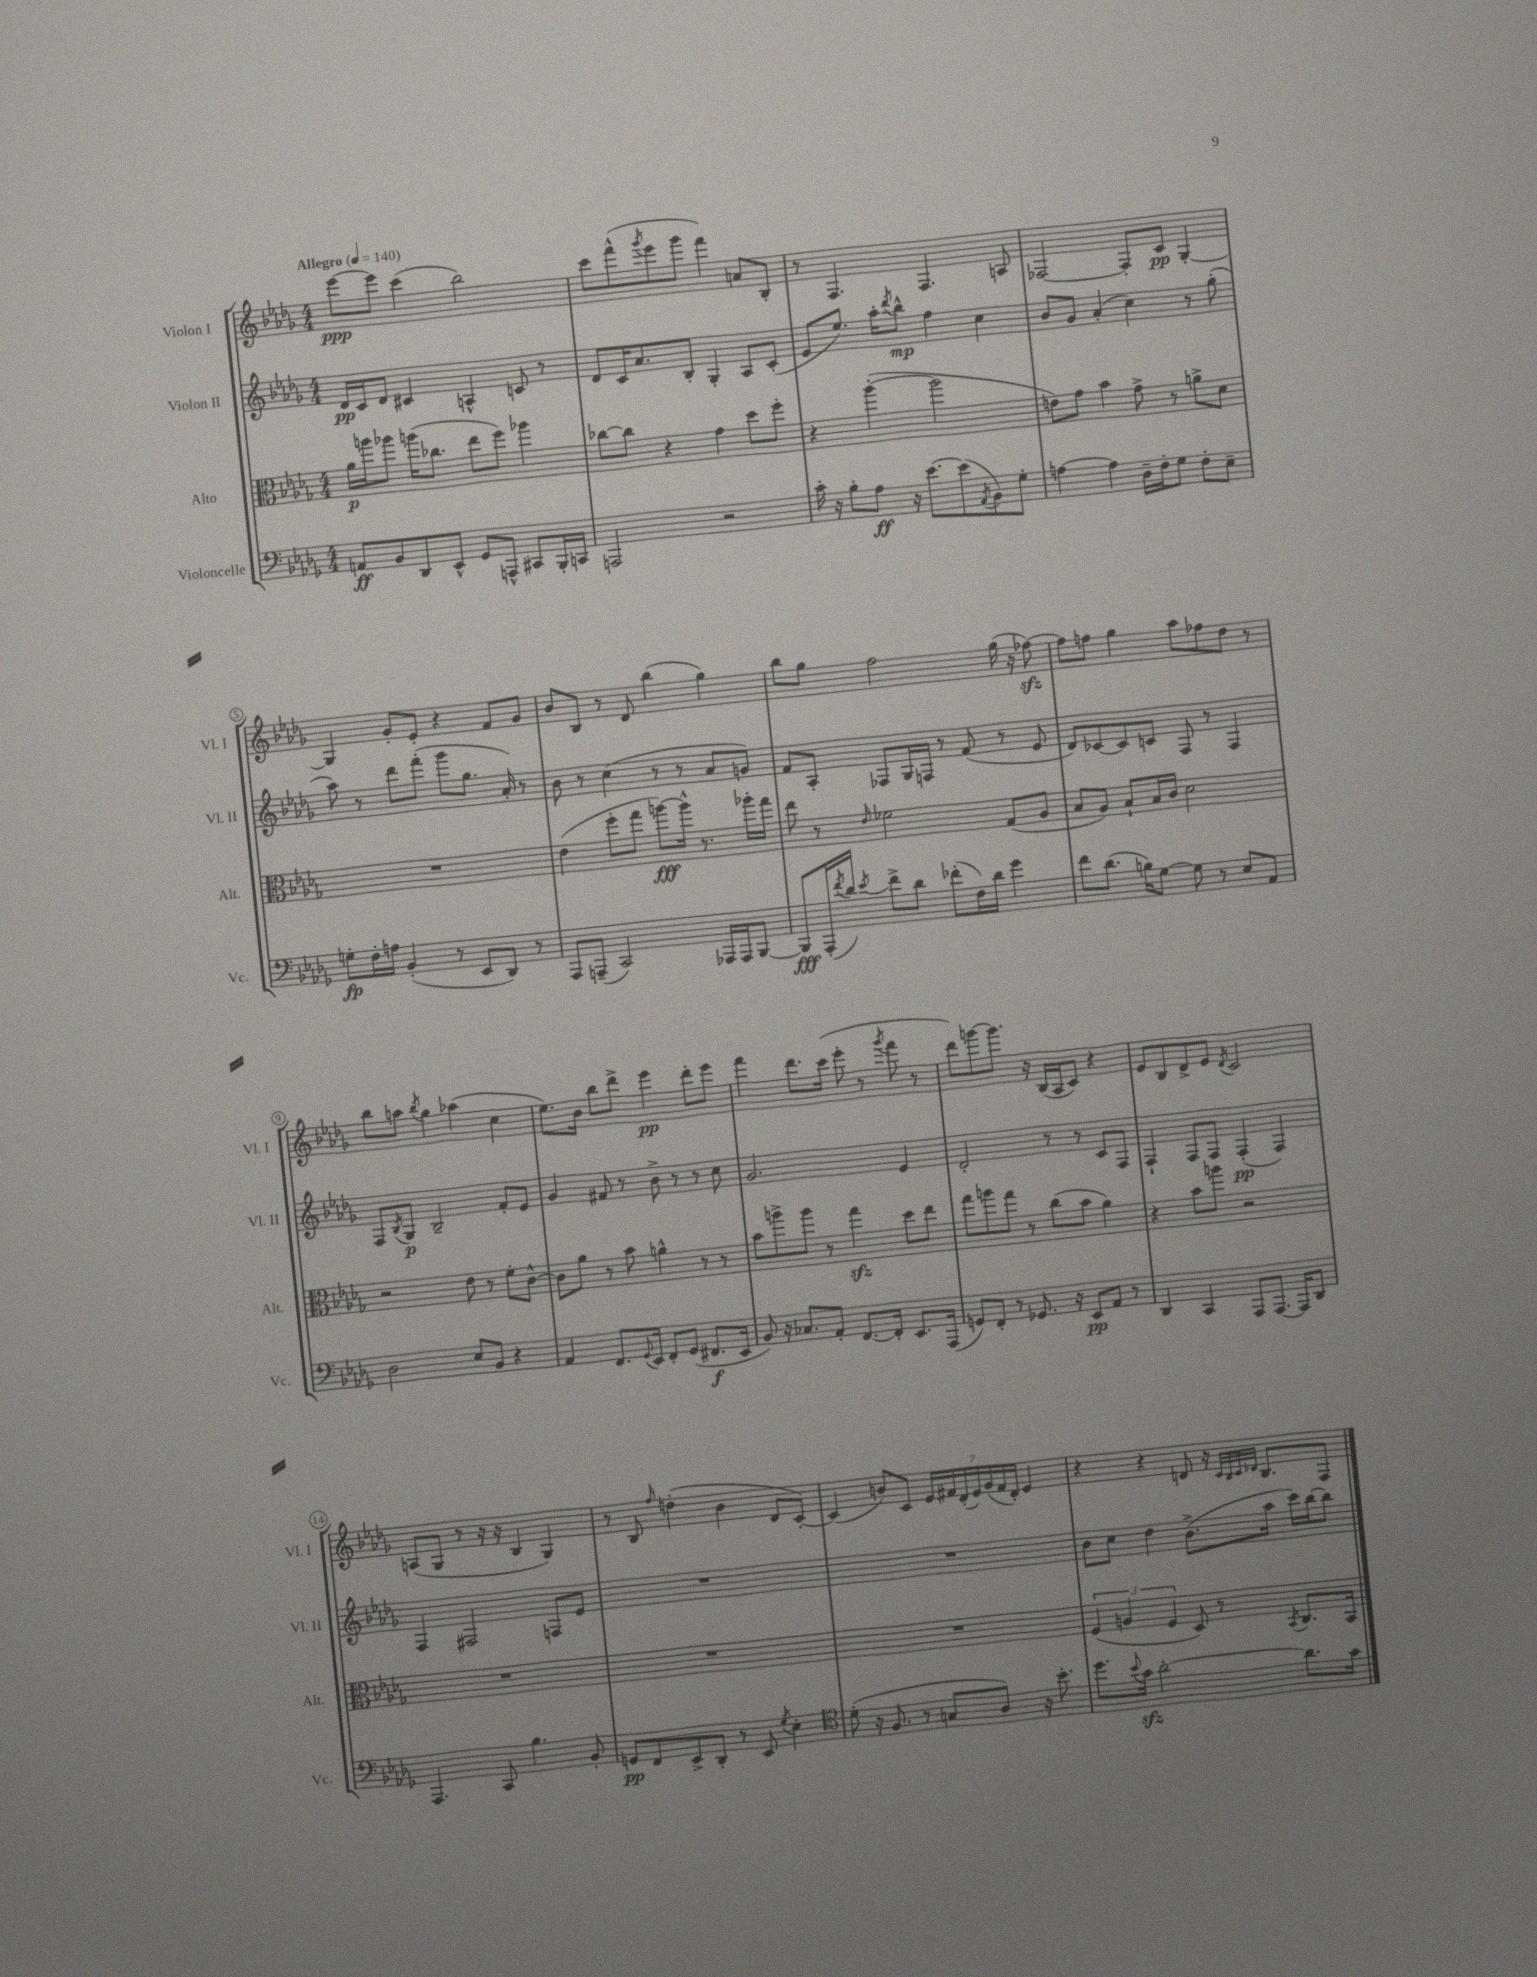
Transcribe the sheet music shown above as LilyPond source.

<<
\new StaffGroup <<
\new Staff = "s0" \with { instrumentName = "Violon I" shortInstrumentName = "Vl. I" } {
    \clef treble \key des \major \numericTimeSignature \time 4/4 \tempo "Allegro" 4 = 140
    ees'''8~\ppp ees'''8 c'''4( bes''2) |
    c'''8 f'''8-^( \acciaccatura { ges'''8 } ees'''8 ges'''8 f'''4) a'8 bes8-. |
    r8 f4. f4. a8 |
    fes2~ fes8-. c'8\pp ges4~-. |
    ges4 ges'8-. ees'8-. r4 f'8 ges'8 |
    bes'8 bes8 r8 des'8 bes''4( ges''4) |
    bes''8 ges''8 f''2 ges''16( r16 fes''8~\sfz) |
    fes''8 f''8 ges''4 aes''8 fes''8 des''8 r8 |
    bes''8 a''8 \acciaccatura { bes''8 } ges''4 aes''4( c''4 |
    ees''8.) bes'16 bes''8 des'''8-> ees'''4\pp des'''8-. ees'''8 |
    f'''4 des'''8. c'''16( ees'''8-. r8 \acciaccatura { ges'''8 } f'''8 r8 |
    des'''8) g'''8~ g'''8. r16 bes16( aes16 c'8) r4 |
    ees'8 bes8 des'8-> ees'8 \acciaccatura { des'8 } c'2 |
    a8( ges8 r8 r16 r16 bes4 ges4) |
    r8 bes8 \grace { f''16 } d''4-.( bes'4 des'8 c'8~-.) |
    c'4( b'8) c'8 \tuplet 7/4 { ees'16 fis'16 des'16-.( ees'16) ges'16( fis'16 des'16-.) } ees'4 |
    r4 r4 d'8 r16 \grace { c'32 bes32 c'32 des'32 } bes8. f8 \bar "|." |
}
\new Staff = "s1" \with { instrumentName = "Violon II" shortInstrumentName = "Vl. II" } {
    \clef treble \key des \major \numericTimeSignature \time 4/4
    des'16\pp c'16 des'8 cis'4 a4-^ c'8 r8 |
    des'8 c'16 aes'8. bes8-. ges4-. aes8 c'8-.( |
    ees'8 ees''8.) aes''16-. \acciaccatura { des'''8 } bes''8-^\mp f''4 c''4 |
    bes'8 ges'8 aes'4-.( c''4) r8 ges''8-.( |
    aes''8) r8 des'''8 f'''8-.( ges'''8 ges''8. aes'16-.) r8 |
    bes'8 r8 c''4( r8 r8 aes'8 g'8) |
    f'8 aes8-. fes8 ges16 f16 r8 f'8( r8 ees'8 |
    des'8) ces'8~ ces'8 c'8 f8 r8 f4 |
    f8 \acciaccatura { bes8 } ges8\p bes2-- f'8-. ees'8 |
    ges'4 fis'8 r8 bes'8-> r8 r8 c''8 |
    ges'2. ees'4 |
    des'2-. r8 r8 c'8 f8 |
    f4-! f8 f8 f4-.\pp( f4) |
    f4 fis2 f8 ees'8 |
    R1 |
    R1 |
    bes'8 c''8 des''4 bes'8.->( aes''16 c'''16) bes''16~ bes''8 \bar "|." |
}
\new Staff = "s2" \with { instrumentName = "Alto" shortInstrumentName = "Alt." } {
    \clef alto \key des \major \numericTimeSignature \time 4/4
    aes'16\p a''16 aes''8 a''16( ces''8. ees''8 f''8) aes''4 |
    ces''8~ ces''8 r4 ges'4 des''8 f''8-. |
    r4 aes''4~-.( aes''2 |
    e'8) ges'8 bes'4 ges'8-> r8 a'8-> des'8 |
    R1 |
    ees'4( f''8-. ges''8 a''8~\fff) a''16-^ r8. aes''16-. ges''16 |
    ees''8 r8 \grace { ees'16 } fes'2 ges8( aes8 |
    bes8 aes8) bes8-! bes16 c'16 des'2 |
    r2 ees'8 r8 f'8-. c'8~-^ |
    c'8 aes'8 r8 bes'8 a'4-^ r8 r8 |
    bes'8 a''8-> a''8 r8 ges''4\sfz des''8 ees''8 |
    ges''8 a''8 ges''8 r8 c''8( bes'8 aes'4) |
    r4 bes'8 a''8 r2 |
    R1 |
    R1 |
    R1 |
    \tuplet 3/2 { f4( a4 f4 } des8) r8 \acciaccatura { bes,8 } c8. bes,16 \bar "|." |
}
\new Staff = "s3" \with { instrumentName = "Violoncelle" shortInstrumentName = "Vc." } {
    \clef bass \key des \major \numericTimeSignature \time 4/4
    a,8\ff bes,8 des,8 ees,8-^ ges,8 a,,8-^ cis,8 bes,,16-. c,16 |
    a,,2 r2 |
    c'16-. r16 bes8-. aes8\ff r16 ees'8.~ ees'8( \acciaccatura { aes,8 } bes,8) ges8-. |
    a4~ a4 des16-- f16-. ges8 f8-. ees8-- |
    g8-.\fp f16-. a16 bes,4-.( r8 ees,8 des,8) r8 |
    aes,,8 a,,8--( c,2) aes,,16 aes,,16 bes,,8~ |
    bes,,8\fff aes,,16-.( \acciaccatura { f'8 } des'16) \acciaccatura { ees'8 } f'8-> des'8 fes'8-.( f16) des'16 ges'4 |
    f'8 des'8.( b16) ges8~ ges8 r8 ees8 aes,8 |
    des2 ees8 bes,8 r4 |
    aes,4 f,8. \appoggiatura { ges,8 } ees,16 f,8-. ges,8( fis,8.\f ees,16 |
    bes,8) r16 ces8. aes,8-. f,8.~ f,16-. ees,8. aes,,16( |
    g,8) f,8-. r8 ges,8. r16 ees,8\pp aes,8 r8 |
    des,4 c,4 aes,,8 aes,,8.~ aes,,16 des,8 |
    aes,,4. c,8 bes4. bes,8-. |
    g,8\pp f,8 ees,8-> des,8-. r8 ees,8 \acciaccatura { ges8 } ees4-. |
    \clef tenor des'8-.( r16 f8. r8 g8 aes8) r16 bes'8.-. |
    des''8. \appoggiatura { bes'8 } ges'16\sfz aes'2~-. aes'8. ges'16 \bar "|." |
}
>>
>>
\layout { \context { \Score \override BarNumber.stencil = #(make-stencil-circler 0.1 0.3 ly:text-interface::print) } }
